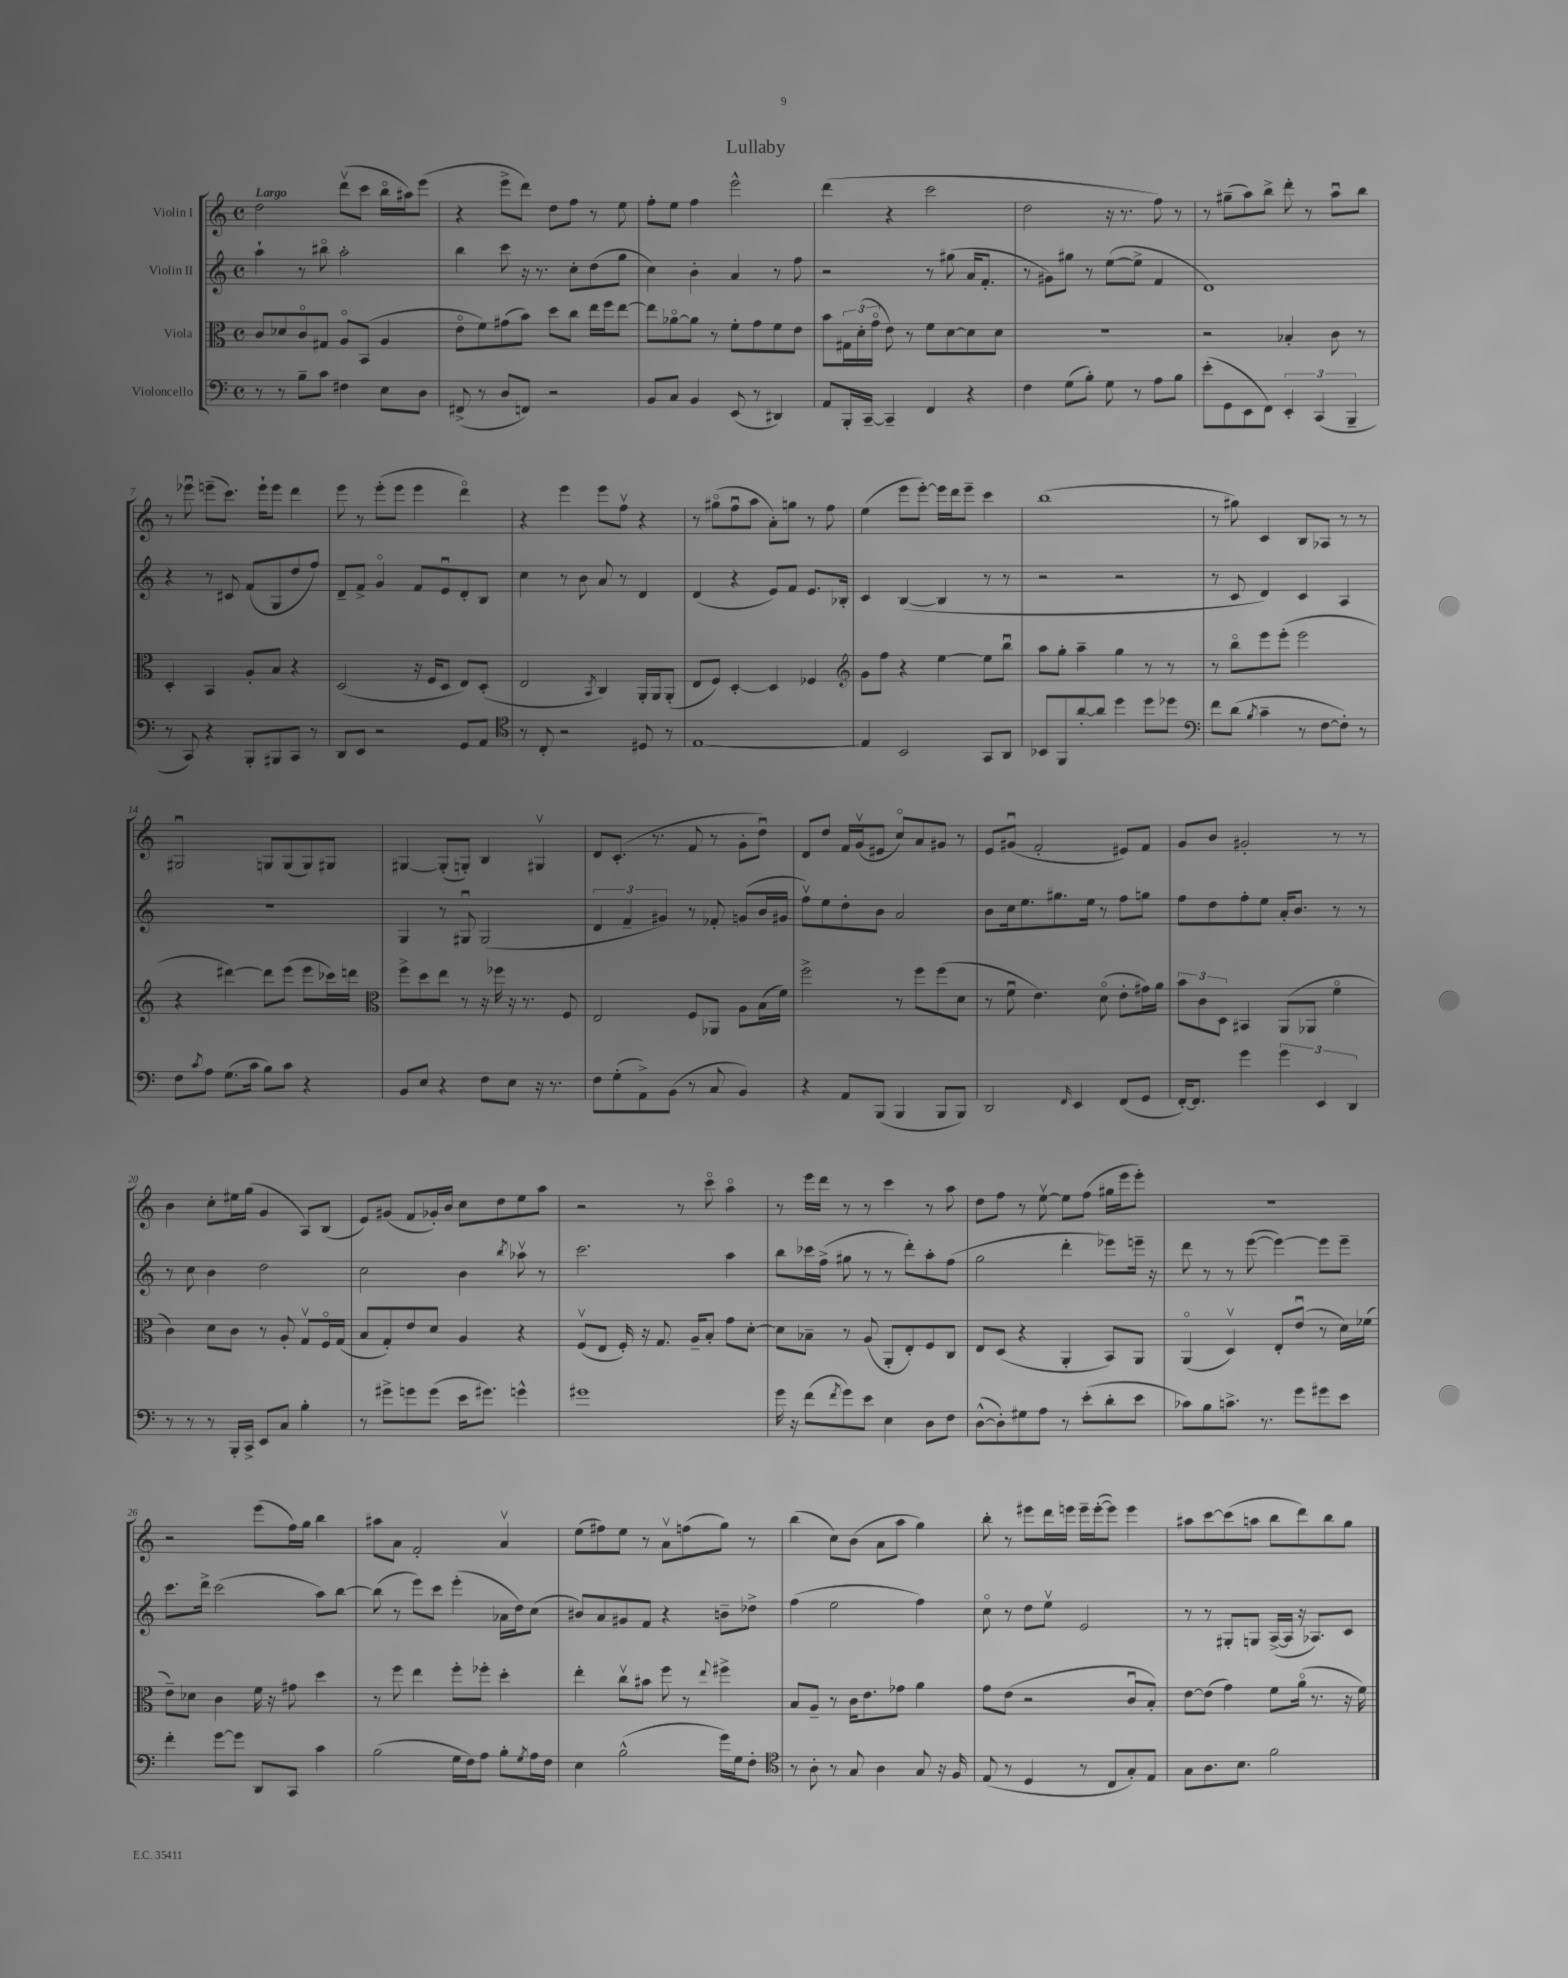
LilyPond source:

\header { title = "Lullaby" }
<<
\new StaffGroup <<
\new Staff = "s0" \with { instrumentName = "Violin I" } {
    \clef treble \key c \major \defaultTimeSignature \time 4/4 \tempo "Largo"
    d''2 d'''8\upbow( c'''8 b''16\flageolet ais''16) e'''8( |
    r4 e'''8-> d'''8) d''8 f''8 r8 e''8 |
    f''8-. e''8 f''4 e'''2-^ |
    d'''4( r4 c'''2 |
    d''2 r16 r8. f''8) r8 |
    r8 gis''8--( a''8) b''8-> d'''8-. r8 a''8\downbow b''8 |
    r8 ees'''8\downbow e'''8--( c'''8.) e'''16-! e'''8 d'''4 |
    e'''8 r8 e'''8-.( e'''8 e'''4 d'''4\flageolet) |
    r4 e'''4 e'''8 f''8\upbow r4 |
    r8 gis''8\flageolet( f''8\downbow a''8 a'8-.) g''8 r8 f''8 |
    e''4( e'''8 e'''8~-.) e'''16 d'''16 e'''8-- c'''4 |
    b''1( |
    r8 gis''8) c'4 b8 aes8 r8 r8 |
    gis2\downbow g8 g8( g8) gis8 |
    gis4~ gis8-.( g8-.) b4 gis4\upbow |
    d'8 c'8.-.( r8. f'8 r8 g'8-. d''8\downbow) |
    d'8 d''8 f'16 g'16\upbow( eis'8 c''8\flageolet) a'8 gis'8 r8 |
    e'8 gis'8\downbow( f'2-. eis'8) f'8 |
    g'8 b'8 gis'2-. r8 r8 |
    b'4 c''8-. eis''16 g''16( g'4 a8) b8( |
    e'8) gis'8( f'8 ges'16-.) b'16 c''8 d''8 e''8 a''8 |
    r2 r8 c'''8\flageolet a''4\flageolet |
    r8 e'''16 d'''16 r8 r8 c'''4 r8 a''8 |
    d''8 f''8 r8 e''8~\upbow e''8 f''8( gis''16 e'''16 e'''8-.) |
    R1 |
    r2 e'''8( f''16) g''16 b''4 |
    ais''8 a'8 f'2-. a'4\upbow |
    e''8( fis''8) e''8 r8 a'8\upbow f''8( g''8) r8 |
    b''4( c''8) b'8( a'8 a''8 g''4) |
    b''8-. r8 eis'''8 d'''16 e'''16 e'''16-- e'''16~-.( e'''8) e'''4 |
    ais''8 c'''8~ c'''8( a''8 b''8 d'''8) b''8 g''8 \bar "|." |
}
\new Staff = "s1" \with { instrumentName = "Violin II" } {
    \clef treble \key c \major \defaultTimeSignature \time 4/4
    a''4-! r8 bis''8\flageolet a''2-. |
    b''4 c'''8 r16 r8. c''8-. d''8( g''8 |
    c''4) b'4-. a'4 r8 f''8 |
    r2 r8 gis''8( a'16 f'8.-. |
    r8 gis'8) gis''8 r8 e''8~( e''8-> f'4 |
    d'1) |
    r4 r8 cis'8 f'8( g8 d''8 f''8) |
    d'8-- f'8-> g'4\flageolet f'8 e'8\downbow d'8-. b8 |
    c''4 r8 b'8 a'8 r8 d'4 |
    d'4( r4 e'8) f'8 e'8. bes16-. |
    c'4 b4~( b4 r8 r8 |
    r2 r2 |
    r8 c'8 d'4) c'4 a4 |
    R1 |
    g4 r8 gis8\downbow gis2( |
    \tuplet 3/2 { d'4 f'4-- gis'4) } r8 fes'8-. g'8( b'16 gis'16 |
    f''8\upbow) e''8 d''8-. b'8 a'2 |
    b'8 c''16 e''8. gis''8. e''16 r8 f''8 g''8 |
    f''8 d''8 f''8-. e''8 a'16-. b'8. r8 r8 |
    r8 c''8 b'4 d''2 |
    c''2 b'4 \acciaccatura { b''8 } aes''8\upbow r8 |
    c'''2. a''4 |
    b''8 ces'''16 f''16->( gis''8 r8 r8 d'''8-.) a''8-. f''8( |
    g''2 d'''4-. ees'''8) e'''16-- r16 |
    d'''8 r8 r8 e'''8~( e'''4~) e'''8 e'''8-- |
    c'''8. d'''16-> c'''2( a''8) b''8~ |
    b''8( r8 e'''8) c'''8 e'''4-.( aes'16 d''16) c''8( |
    bis'8) a'8 gis'8 f'8 r4 b'8-- des''8-> |
    f''4( e''2 f''4) |
    c''8\flageolet r8 d''8 e''8\upbow e'2 |
    r8 r8 gis8-. g8 a16~->( a16 r16 aes8.) c'8 \bar "|." |
}
\new Staff = "s2" \with { instrumentName = "Viola" } {
    \clef alto \key c \major \defaultTimeSignature \time 4/4
    c'8 des'8 c'8\flageolet gis8 a8\flageolet b,8( a4 |
    e'8\flageolet f'8) gis'8( b'8) d''8 c''8 e''16 f''16 e''8~ |
    e''8 aes'8~\flageolet aes'8 r8 f'8-. g'8 f'8 e'8 |
    b'8 \tuplet 3/2 { gis16 d'16-.( g'16\flageolet } e'8) r8 f'8 d'8~ d'8 d'8 |
    r1 |
    r2 bes4-. c'8 r8 |
    d4-. b,4 a8-. b8 r4 |
    d2( r16 f16 d8 e8) d8-.( |
    e2 \acciaccatura { b,8 } c4) a,16-. a,16 a,8-.( |
    e8 f8) d4~-. d4 fes4 |
    \clef treble g'8 f''8 r4 e''4~ e''8 b''8\downbow |
    a''8 g''8-. a''4-- g''4 r8 r8 |
    r8 b''8\flageolet e'''8 e'''8-.( e'''2 |
    r4 dis'''4~) dis'''8 e'''8( e'''8 ces'''16) d'''16 |
    \clef alto f''8-> d''8 e''8 r8 r16 fes''16 r16 r8. f8 |
    e2 f8 aes,8 a8 b16( f'16) |
    f''2-> r8 f''8 f''8( d'8 |
    r8 f'8\downbow e'4.) d'8\flageolet( e'8-. gis'16) a'16 |
    \tuplet 3/2 { b'8 c'8 d8 } bis,4 a,8( aes,8 f'4\flageolet |
    c'4) d'8 c'8 r8 a8-. g8\upbow f16\flageolet g16( |
    b8 g8-.) e'8 d'8 a4 r4 |
    f8\upbow( e8 f16-.) r16 g8. a16-- b8-. g'8 d'8~-. |
    d'8 bes8-- r8 a8( a,8-. e8-.) f8 c8 |
    e8 d8( r4 a,4-. b,8) a,8 |
    a,4\flageolet( d4\upbow) e8-. e'8\downbow( r8 d'16) fes'16( |
    e'8--) des'8 c'4 f'16 r16 gis'8 d''4 |
    r8 f''8 e''4 f''8-. fes''8-. d''4-. |
    e''4-. c''8\upbow bis'8 f''8 r8 \appoggiatura { e''8 } fis''4-> |
    b8 a8-- r8 c'16 e'8. ges'8 a'4 |
    g'8 e'8( r2 c'8\downbow b8-.) |
    e'8~ e'8( g'4) f'8 a'16\flageolet( r8. r16 f'16) \bar "|." |
}
\new Staff = "s3" \with { instrumentName = "Violoncello" } {
    \clef bass \key c \major \defaultTimeSignature \time 4/4
    r8 r8 b8-- c'8 fis4 e8 d8 |
    fis,8->( r8 d8 f,8) r2 |
    b,8 c8 b,4 e,8( r8 dis,4) |
    a,8 b,,16-. c,16~-- c,4-- f,4 r4 |
    f4 g8( b8-.) g8 r8 a8 b8 |
    e'8-.( g,8 e,8 f,8) \tuplet 3/2 { e,4-. c,4( b,,4-- } |
    r8 c,8) r4 b,,8-. bis,,8 c,8 r8 |
    d,8 e,8 r2 g,8 a,8 |
    \clef tenor r8 c8-. r2 dis8 r8 |
    e1~ |
    e4 b,2 g,8 a,8 |
    bes,8 f,8 a'8~-. a'8 d''4 d''8 des''8 |
    \clef bass f'8 d'8( \acciaccatura { b8 } c'4-- r8 f8~ f8-.) r8 |
    f8 \acciaccatura { c'8 } a8 g8.( c'16 b8) c'8 r4 |
    b,8 e8 r4 f8 e8 r16 r8. |
    f8 g8-.( a,8->) b,8( r8 c8 b,4) |
    r4 a,8 b,,8( b,,4 b,,8 b,,8) |
    d,2 \grace { f,16 } e,4 f,8( g,8 |
    f,16~-.) f,8. g'4 \tuplet 3/2 { g'4 e,4 d,4 } |
    r8 r8 r8 b,,16-. c,16-> e,8 c8 b4-. |
    r8 gis'8-> g'8 g'8( e'16 gis'8.) g'4-^ |
    gis'1 |
    g'16 r16 f'8( \acciaccatura { f'8 } g'8) e'8 e4 d8 f8 |
    d8~-^( d8-.) gis8 a8 r8 e'8-.( d'8-. e'8 |
    ces'8) b8 c'8.-> r8. g'8 gis'8 e'8 |
    f'4-. g'8~ g'8 d,8 c,8 c'4 |
    b2( g16 f16) a8 b8-. \acciaccatura { g8 } a16 f16 |
    e4 b2-^( g'16) g16 f8-. |
    \clef tenor r8 a8-. r8 g8 a4 g8 r16 f16 |
    e8( r8 d4 r8 c8 g8-.) e8 |
    g8 a8. b8. f'2 \bar "|." |
}
>>
>>
